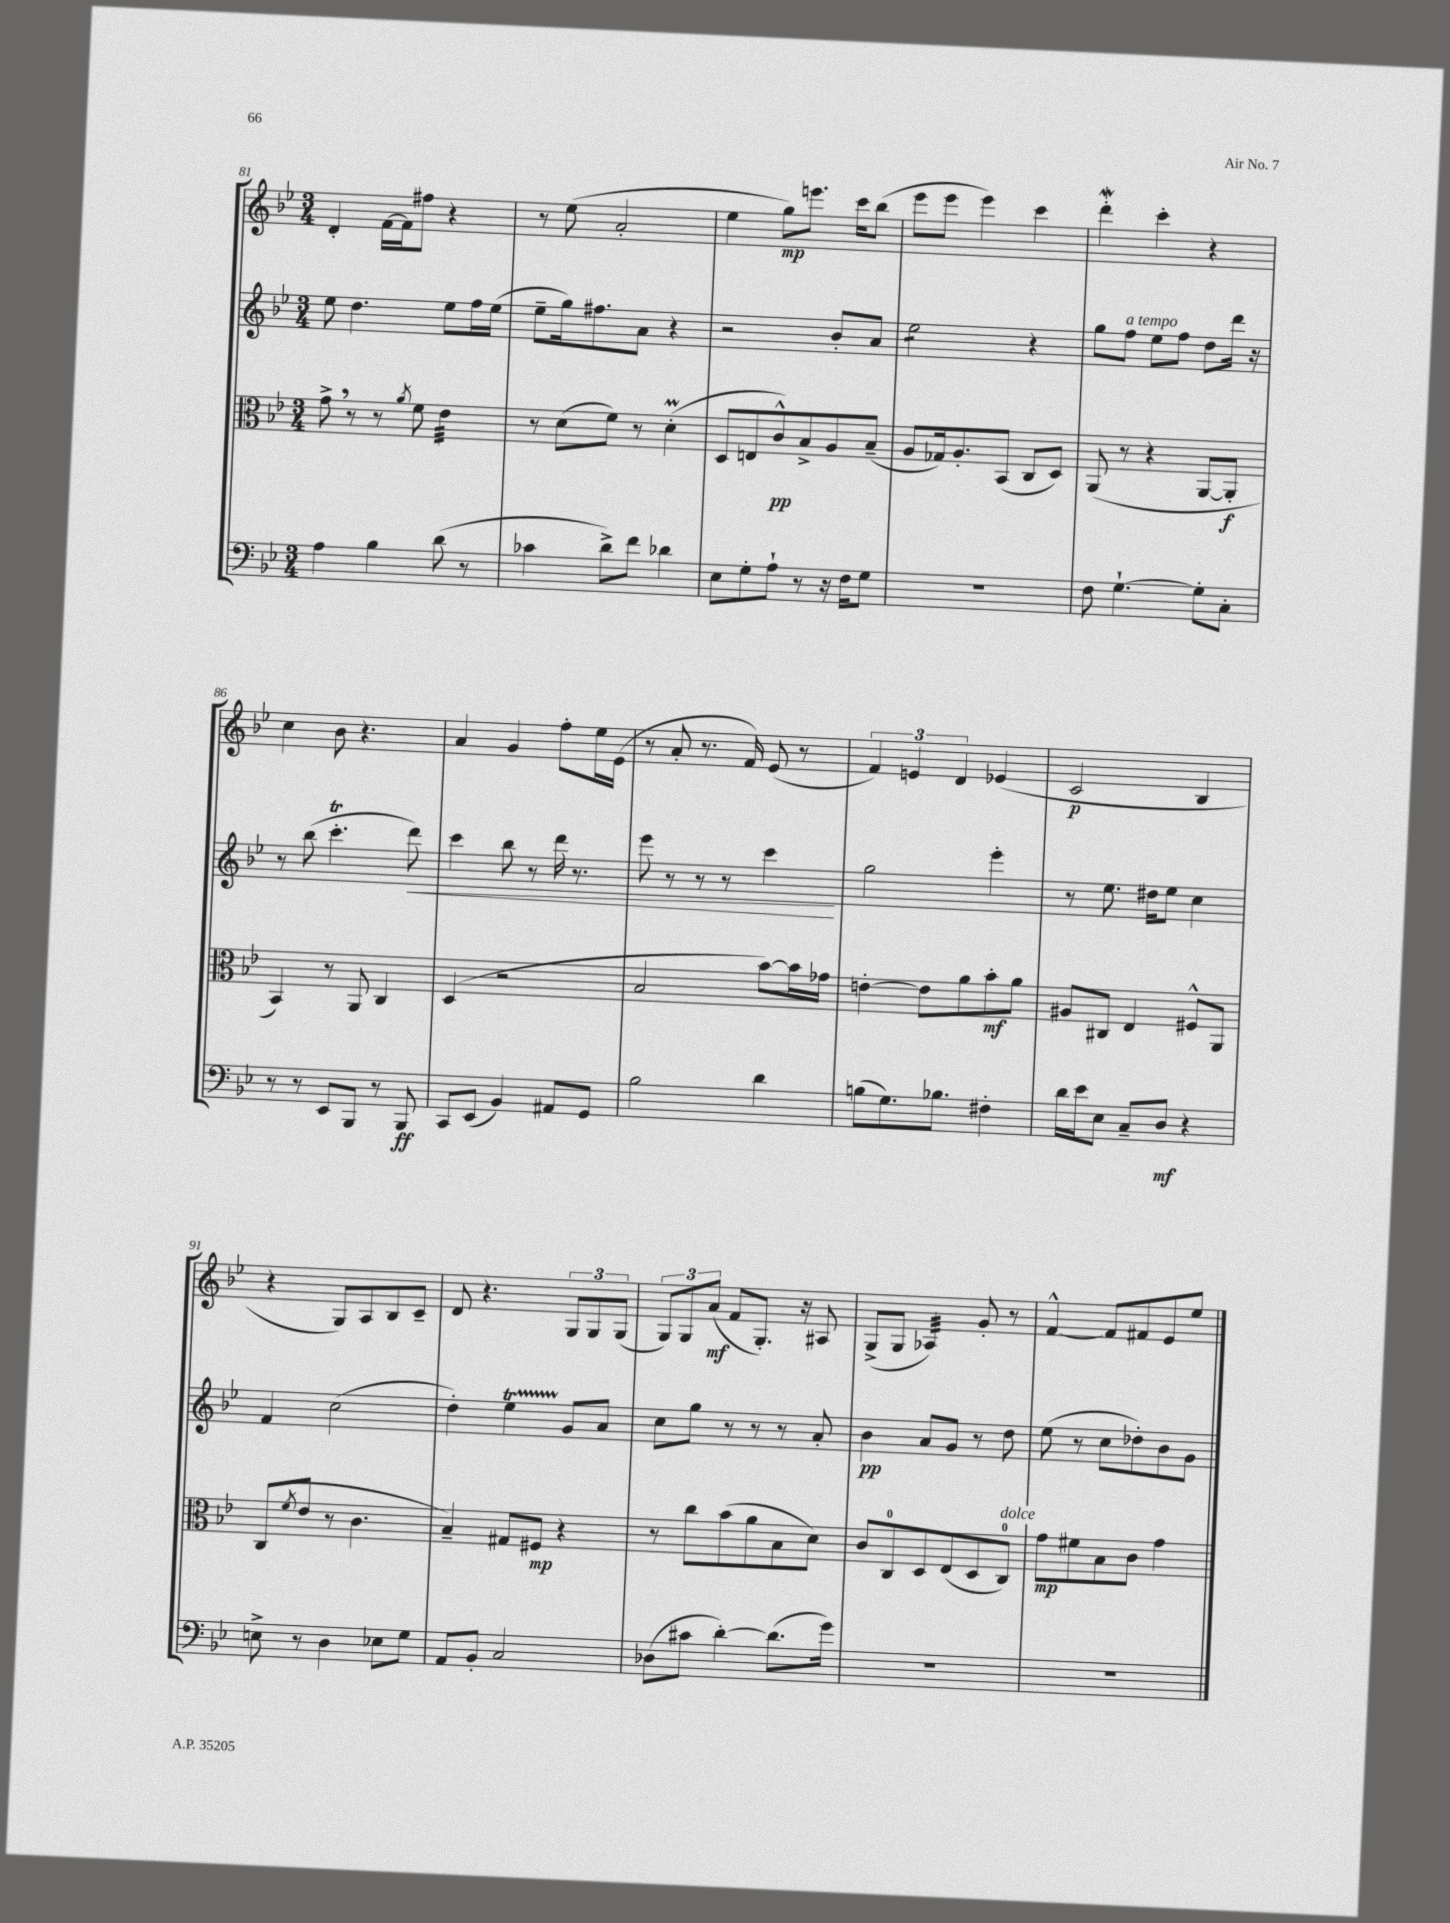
<<
\new StaffGroup <<
\new Staff = "s0" {
    \clef treble \key bes \major \numericTimeSignature \time 3/4
    d'4-. f'16~ f'16 fis''8 r4 |
    r8 ees''8( a'2-. |
    ees''4 g''8\mp) e'''8. c'''16 bes''8( |
    ees'''8 ees'''8 ees'''4) c'''4 |
    d'''4-.\mordent c'''4-. r4 |
    c''4 bes'8 r4. |
    a'4 g'4 f''8-. ees''16 ees'16( |
    r8 a'8-. r8. f'16) ees'8( r8 |
    \tuplet 3/2 { f'4) e'4 d'4 } ees'4( |
    c'2\p bes4 |
    r4 g8) a8 bes8 c'8-- |
    d'8 r4. \tuplet 3/2 { g8 g8 g8( } |
    \tuplet 3/2 { g8) g8 a'8\mf( } f'8 g8.-.) r16 ais8 |
    g8->( g8 aes4:32) g'8-. r8 |
    f'4~-^ f'8 fis'8 ees'8 ees''8 \bar "|." |
}
\new Staff = "s1" {
    \clef treble \key bes \major \numericTimeSignature \time 3/4
    ees''8 d''4. ees''8 f''16 ees''16( |
    ees''8-- g''16) fis''8. a'8 r4 |
    r2 bes'8-. a'8 |
    ees''2:8 r4 |
    g''8 f''8^\markup { \italic "a tempo" } ees''8 f''8 d''8 d'''16 r16 |
    r8 bes''8( c'''4.-.\trill d'''8\<) |
    c'''4 bes''8 r8 d'''16 r8. |
    ees'''8 r8 r8 r8 c'''4\! |
    g''2 ees'''4-. |
    r8 ees''8. dis''16 ees''8 c''4 |
    f'4 c''2( |
    d''4-.) ees''4\startTrillSpan g'8\stopTrillSpan a'8 |
    c''8 g''8 r8 r8 r8 a'8-. |
    bes'4\pp a'8 g'8 r8 d''8 |
    ees''8( r8 c''8 des''8-.) bes'8 g'8 \bar "|." |
}
\new Staff = "s2" {
    \clef alto \key bes \major \numericTimeSignature \time 3/4
    g'8-> \breathe r8 r8 \acciaccatura { a'8 } f'8 ees'4:32 |
    r8 d'8( f'8) r8 d'4-.\prall( |
    d8 e8 c'8-^\pp) bes8-> a8 bes8--( |
    a8 ges16) a8.-. bes,8( c8 d8) |
    a,8( r8 r4 a,8~ a,8-.\f |
    bes,4) r8 a,8 c4 |
    d4( r2 |
    bes2 bes'8~) bes'16 ges'16 |
    e'4~-. e'8 a'8 bes'8-.\mf a'8 |
    ais8 cis8 ees4 fis8-^ a,8 |
    c8( \acciaccatura { f'8 } ees'8 r8 c'4. |
    bes4--) gis8 fis8\mp r4 |
    r8 c''8 bes'8( a'8 bes8 d'8) |
    c'8 c8-0 d8 ees8( d8 c8-0^\markup { \italic "dolce" }) |
    g'8\mp fis'8 bes8 c'8 g'4 \bar "|." |
}
\new Staff = "s3" {
    \clef bass \key bes \major \numericTimeSignature \time 3/4
    a4 bes4 d'8( r8 |
    ces'4 d'8->) f'8 des'4 |
    ees8 g8-. a8-! r8 r16 f16 g8 |
    R2. |
    f8 g4.~-! g8-. c8-. |
    r8 r8 ees,8 bes,,8 r8 bes,,8\ff |
    c,8 ees,8( bes,4) ais,8 g,8 |
    bes2 d'4 |
    b8( g8.) bes8. fis4-. |
    d'16 ees'16 ees8 c8-- d8\mf r4 |
    e8-> r8 d4 ees8 g8 |
    a,8 bes,8-. c2 |
    des8( cis'8 d'4~-.) d'8.( g'16) |
    R2. |
    R2. \bar "|." |
}
>>
>>
\layout { \context { \Score currentBarNumber = #81 } }
